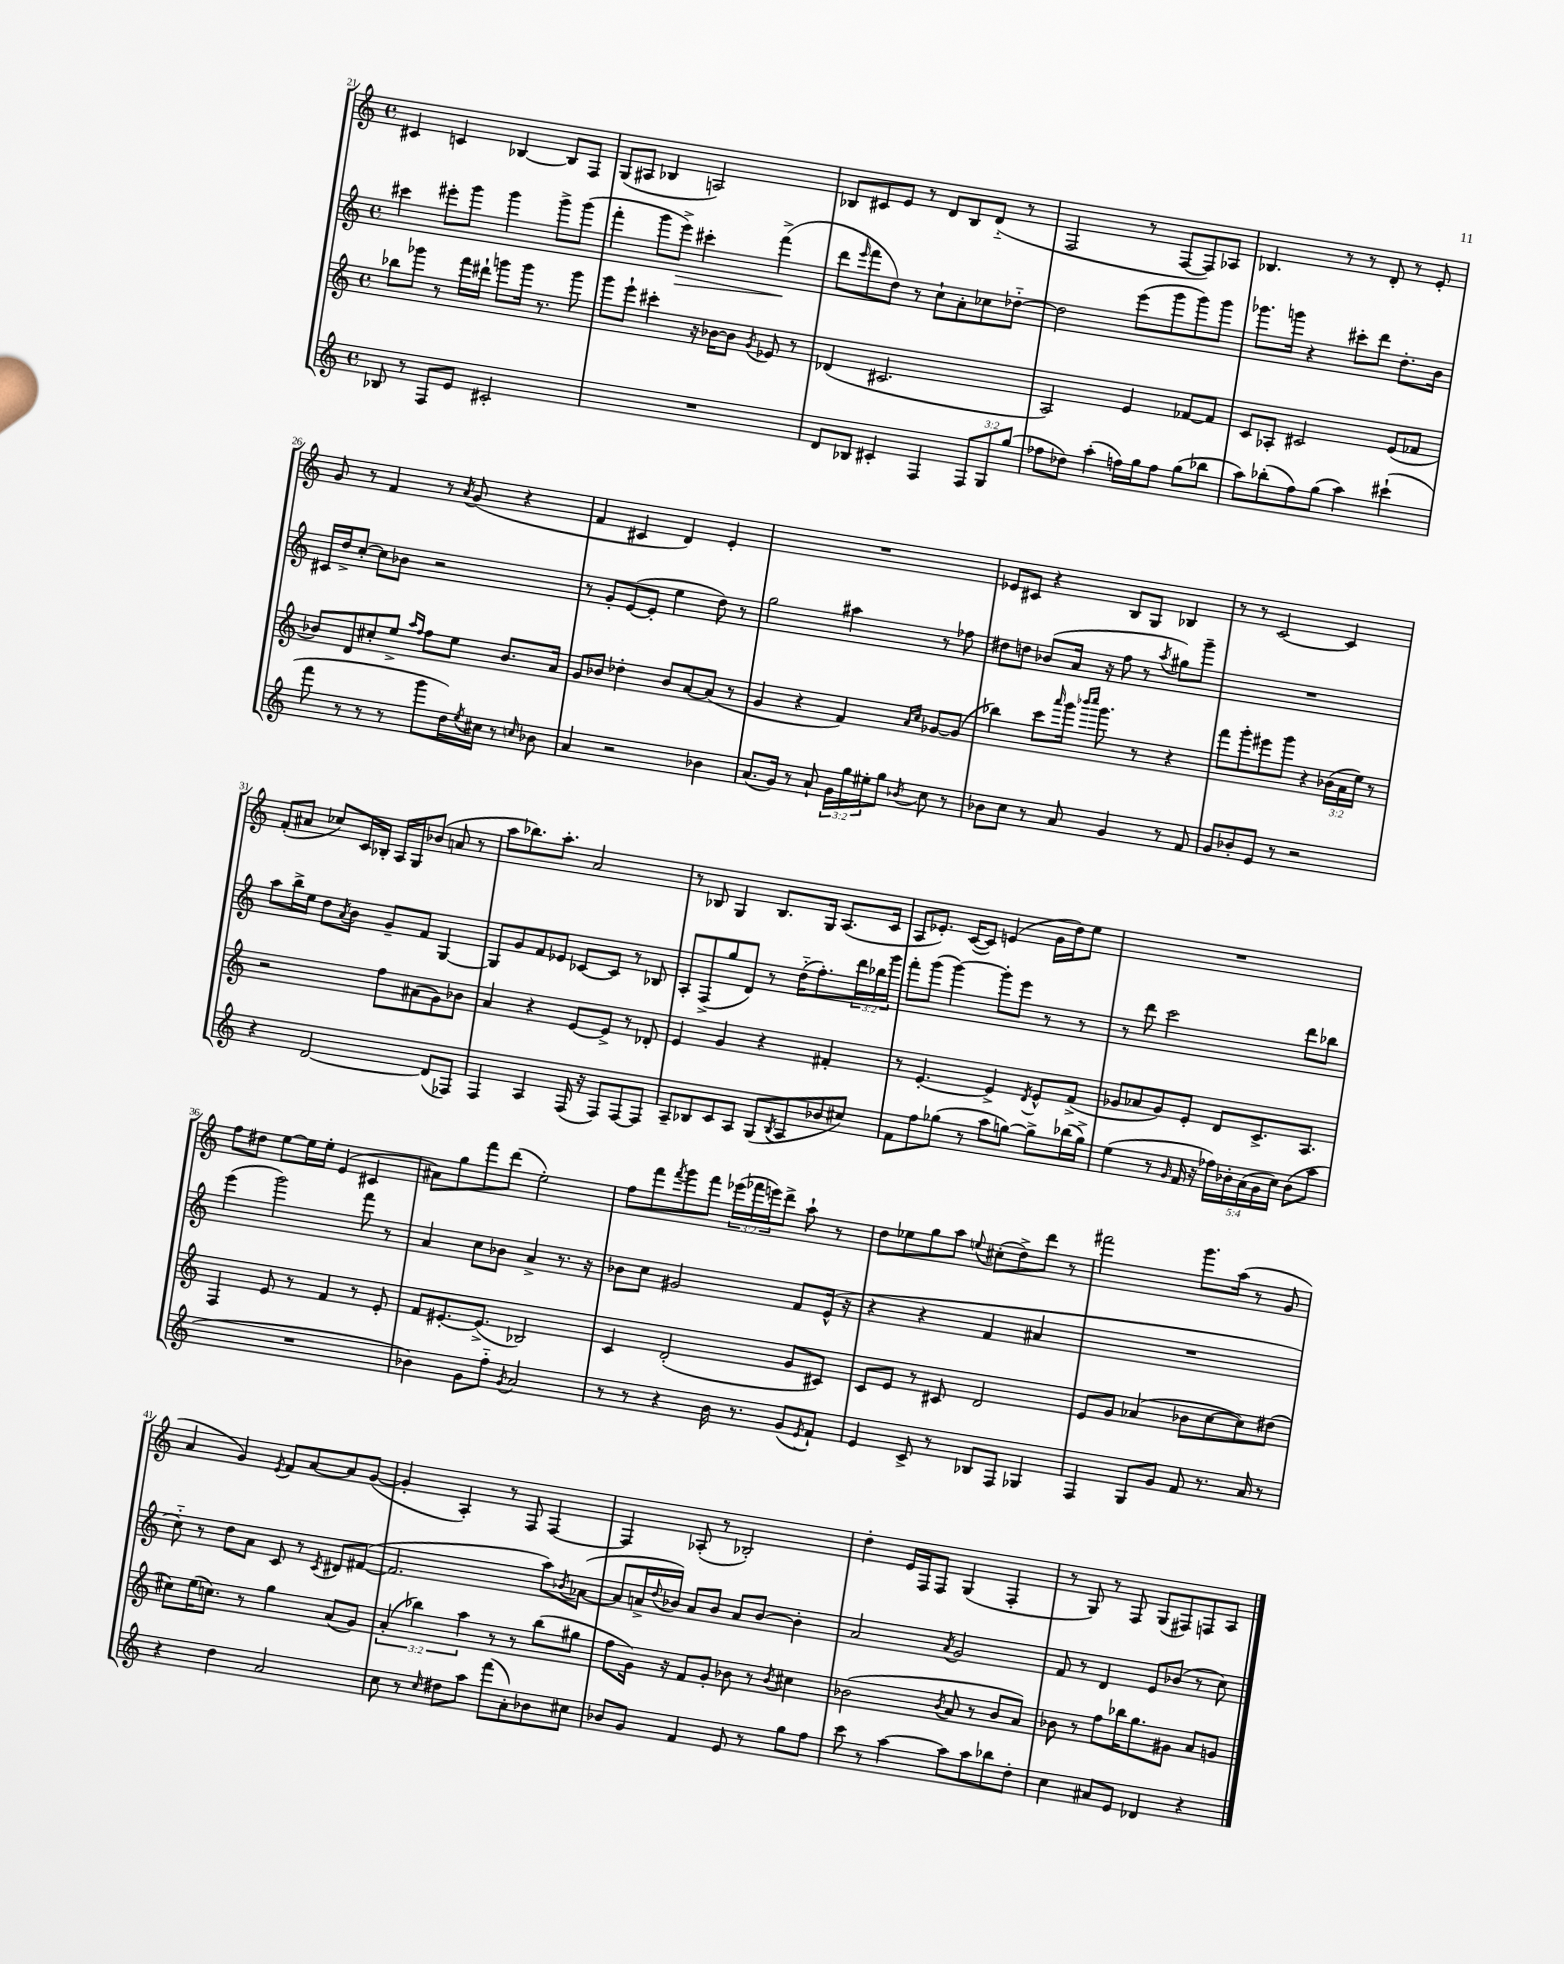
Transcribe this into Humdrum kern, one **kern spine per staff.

**kern	**kern	**kern	**kern
*staff4	*staff3	*staff2	*staff1
*clefG2	*clefG2	*clefG2	*clefG2
*k[]	*k[]	*k[]	*k[]
*M4/4	*M4/4	*M4/4	*M4/4
*met(c)	*met(c)	*met(c)	*met(c)
8B-	8bb-	4ccc#	4c#
8r	8ggg-	.	.
8F	8r	8eee#'	4c
8e	16fff	8ggg	.
.	16ddd#`	.	.
2c#'	8ggg	4ggg	[4B-
.	16ggg	.	.
.	8.r	.	.
.	.	8ggg^	8B-]
.	8ggg	(8ggg	8F
=	=	=	=
1r	8ggg	4fff'	(8G
.	8eee`	.	8A#
.	4ccc#'	8ggg	4B-
.	.	8eee^)	.
.	16r	4ccc#'	2A)
.	[16b-	.	.
.	8b-]	.	.
.	8qg	.	.
.	8e-	(4fff^	.
.	8r	.	.
=	=	=	=
8d	(4d-	8ddd	8B-
.	.	16qqeee	.
8B-	.	8fff	8c#
4c#'	2.c#	8dd)	8e
.	.	8r	8r
4F	.	8cc`	8d
.	.	8a'	8B-
12F	.	8cc-	(8d'~
12G	.	.	.
.	.	[8dd-'~	8r
(12gg	.	.	.
=	=	=	=
8ff-	2A)	2dd-]	2F
8dd-)	.	.	.
(4aa'	.	.	.
16ff)	4e	(8eee	8r
16gg	.	.	.
8ff	.	8ggg	[8F
(8gg	[8f-	8ggg)	8F])
8bb-	8f-]	8ggg	8A-
=	=	=	=
8aa)	8c	8.ggg-	4.B-
(8bb-'	8A-'	.	.
.	.	16ggg	.
8ff)	2c#	4r	.
(8gg	.	.	8r
4aa)	.	8ccc#'	8r
.	.	8ddd	8d'
(4ccc#`	(8e	8.dd'	8r
.	8f-	.	8e'
.	.	16b	.
=	=	=	=
8fff	8b-)	16c#	8g
.	.	16dd^	.
8r	8d	[8cc'	8r
8r	8cc#'	8cc]	4f
8r	8ee^	8b-	.
.	16qqaa	.	.
.	16qqff	.	.
8ggg	8ff	2r	8r
.	.	.	8qa
16dd)	8ee	.	(8g
8qee	.	.	.
16cc#	.	.	.
8r	8.b-	.	4r
16qqcc	.	.	.
8b-	.	.	.
.	16a	.	.
=	=	=	=
4a	8g	8r	4f
.	8b-	8g'	.
2r	4dd-'	([8e	4c#
.	.	8e']	.
.	8b-	4ee	4d)
.	[8a	.	.
4b-	(8a]	8dd)	4e'
.	8r	8r	.
=	=	=	=
(8.a	4g	2gg	1r
16g)	.	.	.
8r	4r	.	.
8a`	.	.	.
24g	4f)	4aa#	.
24gg	.	.	.
24ee#'	.	.	.
8gg	.	.	.
.	16qqa	.	.
8qb-	16qqcc	.	.
8cc	[8g-	8r	.
8r	(8g-]	8ff-	.
=	=	=	=
8b-	4bb-)	8dd#	8e-
8cc	.	8dd	8c#
8r	8ccc	(8b-	4r
.	16qqaaa	.	.
8a	16ggg	16a	.
.	16qqbbb-	.	.
.	16qqcccc	.	.
.	8.ggg	16r	.
4g	.	8ff	8B
.	8r	8r	8G
.	.	8qaa	.
8r	4r	8gg#)	4B-
8f	.	8ggg~	.
=	=	=	=
8g	8fff	1r	8r
8b-'	8ggg'	.	8r
8e	8eee#	.	[2c
8r	8ggg	.	.
2r	4r	.	.
.	(24b-	.	4c]
.	24a	.	.
.	24ee)	.	.
.	8r	.	.
=	=	=	=
4r	2r	8aa	(8f'
.	.	16bb^	8a#
.	.	16ee	.
[2d	.	8dd	8cc-)
.	.	8qa	.
.	.	8b	16c
.	.	.	16B-'
.	8ff	8g~	16A
.	.	.	16G
.	(8a#	8f	(8b-
(8d]	8g)	[4G	8a
8F-)	8b-	.	8r
=	=	=	=
4F	4a	8G]	8aa
.	.	8g	8.bb-)
4A	4r	8f	.
.	.	.	8.aa'
.	.	8e-	.
(16F	[8e	[8c-	2a
16r	.	.	.
8F)	8e^]	8c-]	.
[8F	8r	8r	.
8F]	8d-'	8B-	.
=	=	=	=
8A~	4e	8A'	8r
8B-	.	(8F^	8B-
8c	4g	8gg	4G
8A	.	8d)	.
(8G	4r	8r	8.B-
8qB-	.	.	.
8A	.	(16dd'~	.
.	.	8.ff')	16G
8b-	4f#'	.	(8.A
8cc#)	.	24ddd	.
.	.	24bb-	.
.	.	.	16c
.	.	24ggg	.
=	=	=	=
8f	8r	8fff'	8A
8ff	[4.e'	(8ggg	8.e-')
(8gg-	.	[4ggg)	.
.	.	.	([16c
8r	.	.	8c])
8aa	4e^]	8ggg']	(4e
[8gg)	.	8eee	.
.	8qd	.	.
8gg^]	8e^^	8r	16g
.	.	.	16dd)
(16bb-	(8f^	8r	8ee
16gg^)	.	.	.
=	=	=	=
(4ee	8g-	8r	1r
.	8a-	8ddd	.
8r	8g-)	2ccc	.
16qqg	.	.	.
16f	8e'	.	.
16r	.	.	.
20ff-)	8d	.	.
20b-'	.	.	.
(20a	.	.	.
.	8.c^	.	.
20g	.	.	.
20cc)	.	.	.
(8b-	.	8ddd	.
.	8.A	.	.
8aa	.	8bb-	.
=	=	=	=
1r	4F	(4eee	8ff
.	.	.	8dd#
.	8e	2ggg)	[8ee
.	8r	.	16ee]
.	.	.	16ee'
.	4f	.	(4e
.	8r	8fff	4c#
.	8e'	8r	.
=	=	=	=
4b-)	8f	4a	8a#)
.	[8.e#'	.	8gg
8g	.	8cc	8fff
.	(8.e#^]	.	.
8ff'~	.	8b-	(8ddd
8qg	.	.	.
2a	2B-)	4a^	2ee')
.	.	8.r	.
.	.	16r	.
=	=	=	=
8r	4c	8b-	8ff
8r	.	8cc	8fff
.	.	.	8qfff
4r	(2d'	2g#	8ggg
.	.	.	8fff
16b	.	.	(24eee-
.	.	.	24fff-
8.r	.	.	.
.	.	.	24eee)
.	.	.	8ddd^
(8g	8g	8f	8aa`
8qe	.	.	.
8f`)	8c#)	(16e^^	8r
.	.	16r	.
=	=	=	=
4e	8c	4r	8dd
.	8e	.	8ee-
8c^	8r	4r	8gg
8r	8c#	.	8aa
.	.	.	8qqee
8B-	2d	4f	(8cc#'
8F	.	.	8dd^)
4G-	.	4a#	8ddd
.	.	.	8r
=	=	=	=
4F	8e	1r	2fff#
.	8g	.	.
8G	(4a-	.	.
8g	.	.	.
8f	8b-	.	8.ggg
8.r	[8cc	.	.
.	.	.	(16aa
.	8cc])	.	8r
16a	.	.	.
8r	(8dd#	.	8g
=	=	=	=
4r	8cc#)	8cc'~)	4a
.	(16ee	8r	.
.	8.cc)	.	.
4dd	.	8dd	4g)
.	8r	8a	.
.	.	.	8qe
2a	4gg	8c	8f
.	.	8r	[8a
.	.	8qc	.
.	(8a	8d#	8a]
.	8g)	([8f#	([8g
=	=	=	=
8cc	(6a'	2.f#]	4g']
8r	.	.	.
.	6bb-)	.	.
16qqcc	.	.	.
8dd#	.	.	4A')
.	6aa	.	.
8aa	.	.	.
(8fff	8r	.	8r
8a')	8r	.	8F
8b-	(8bb-	8aa)	[4F
.	.	8qb-	.
8cc#	8gg#	([8a-	.
=	=	=	=
8b-	8ff	8a-]	4F]
8g	16g)	16a^	.
.	.	8qqdd	.
.	16r	16b-)	.
4f	8f	8a	(8A-'
.	8g'	8b-	8r
8e	8b-	8a	2B-')
8r	8r	[8b-	.
.	8qb-	.	.
8gg	4cc#	4b-']	.
8ff	.	.	.
=	=	=	=
8ccc	(2b-	2a	4dd'
8r	.	.	.
[4aa	.	.	16e
.	.	.	16F
.	.	.	8F
.	8qb-	8qa	.
8aa]	8a	2g	(4G
8aa	8r	.	.
8bb-	8b-	.	4F'
8dd'	8a)	.	.
=	=	=	=
4cc	8b-	8f	8r
.	8r	8r	8G)
8a#	8ff	4d	8r
8e	16bb-	.	8F
.	8.gg	.	.
4d-	.	8e	(8G
.	8g#	(8b-	8F#)
4r	8a	8r	8F
.	8g	8cc)	8A
==	==	==	==
*-	*-	*-	*-
